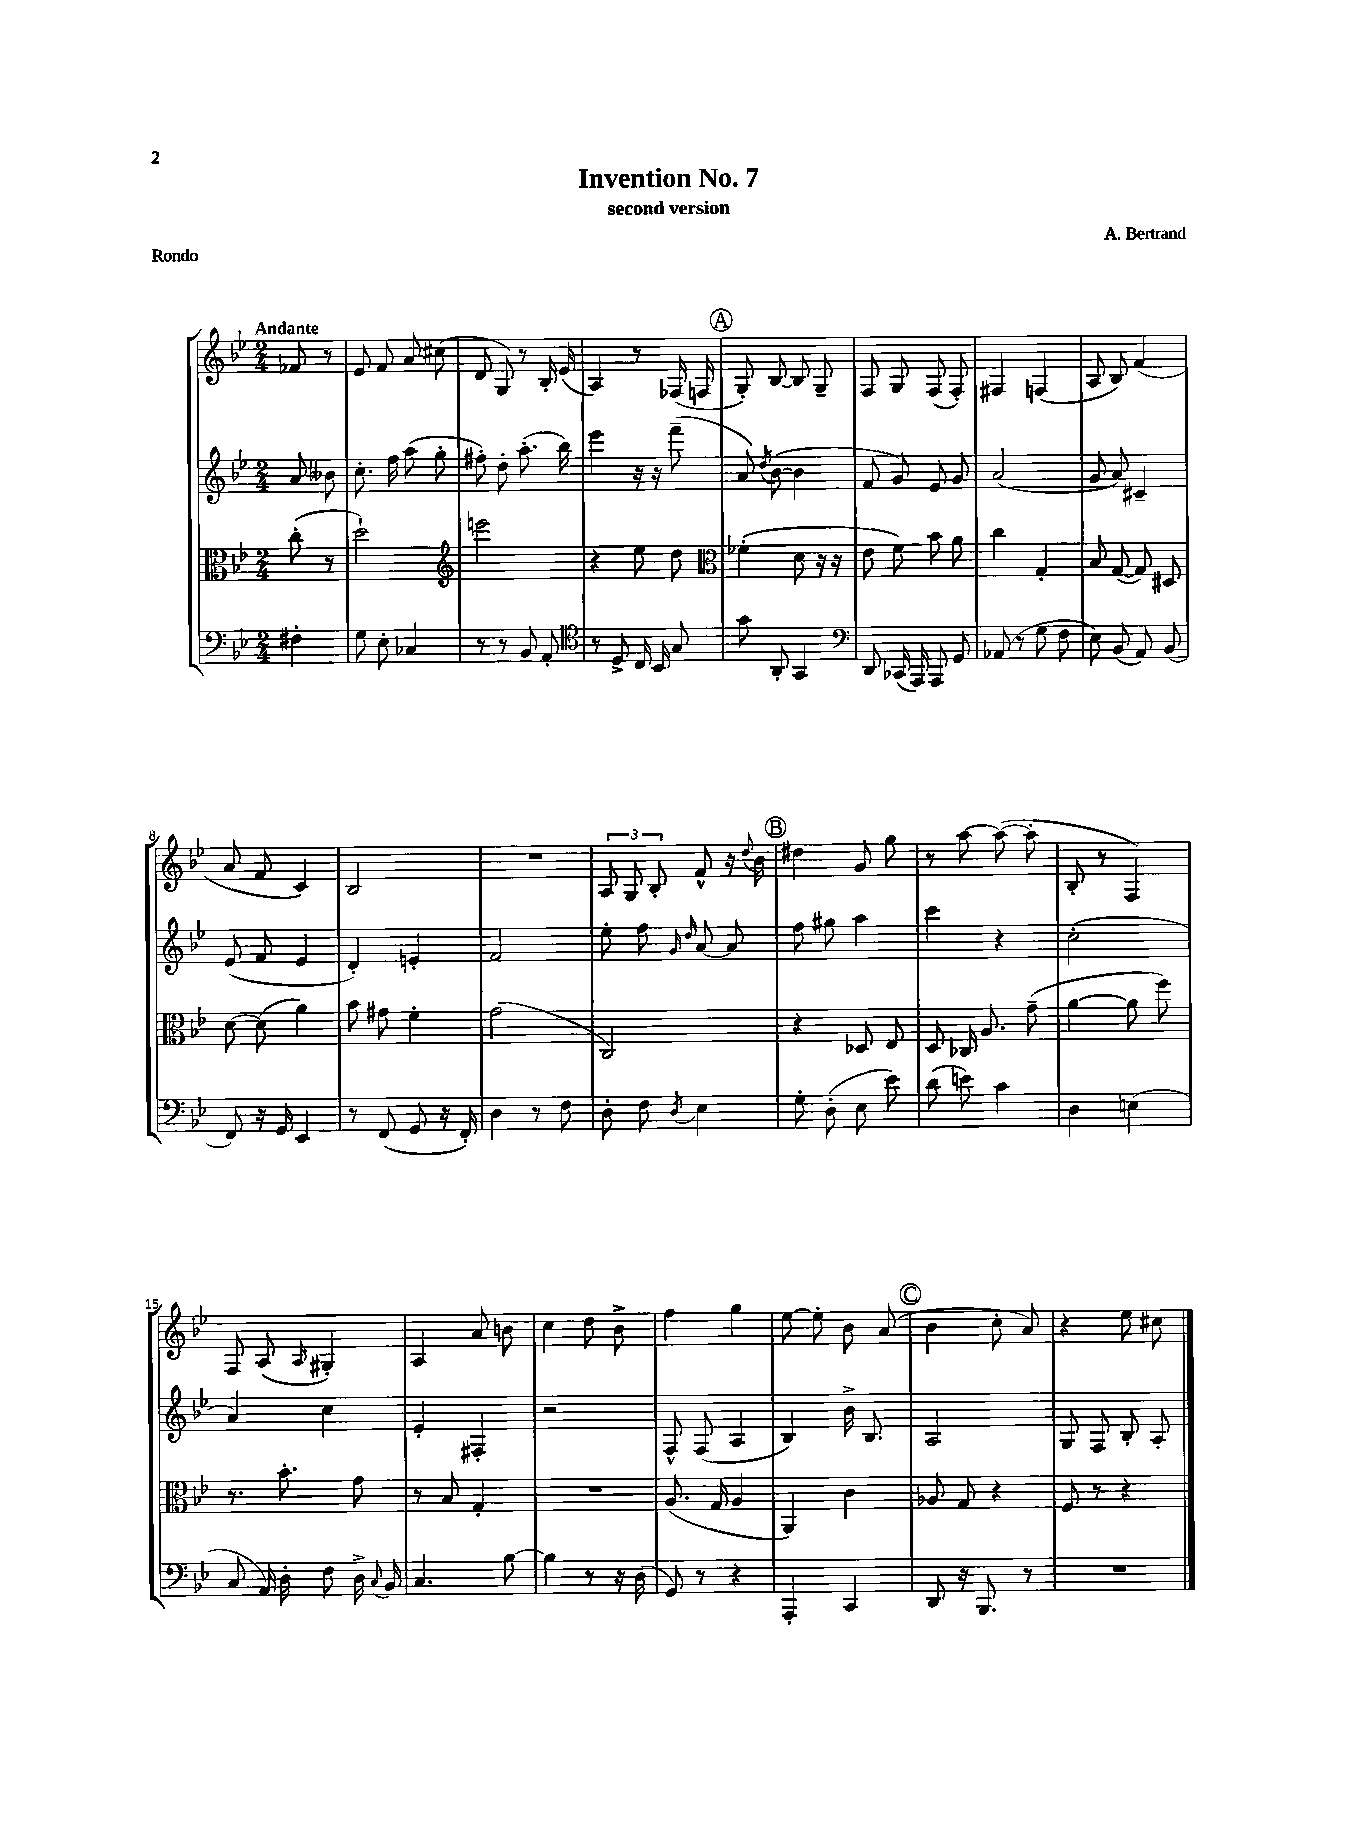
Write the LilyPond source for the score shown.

\header { title = "Invention No. 7" composer = "A. Bertrand" subtitle = "second version" piece = "Rondo" }
<<
\new StaffGroup <<
\new Staff = "s0" {
    \clef treble \key bes \major \numericTimeSignature \time 2/4 \partial 4 \tempo "Andante"
    \autoBeamOff fes'8 r8 |
    ees'8 f'8 a'8 cis''8( |
    d'8 g8) r8 bes16-. ees'16( |
    a4) r8 fes16( f16 |
    \mark \markup { \circle "A" } g8-.) bes8~ bes8 g8-- |
    f8 g8 f8( f8-.) |
    fis4 f4( |
    a8 bes8) f'4( |
    a'8 f'8 c'4) |
    bes2 |
    R2 |
    \tuplet 3/2 { a8 g8 bes8-. } f'8-^ r16 \appoggiatura { d''8 } bes'16 |
    \mark \markup { \circle "B" } dis''4 g'8 g''8 |
    r8 a''8~ a''8~( a''8-. |
    bes8-. r8 f4) |
    f8 a8( \grace { a16 } gis4-.) |
    a4 a'8 b'8 |
    c''4 d''8 bes'8-> |
    f''4 g''4 |
    ees''8~ ees''8-. bes'8 a'8( |
    \mark \markup { \circle "C" } bes'4 c''8-. a'8) |
    r4 ees''8 cis''8 \bar "|." |
}
\new Staff = "s1" {
    \clef treble \key bes \major \numericTimeSignature \time 2/4 \partial 4
    \autoBeamOff a'8 beses'8 |
    c''8.-. f''16 a''8( g''8-. |
    fis''8-.) d''8-. a''8.-.( bes''16) |
    ees'''4 r16 r16 f'''8--( |
    \mark \markup { \circle "A" } a'8) \acciaccatura { d''8 } bes'8~( bes'4 |
    f'8 g'8) ees'8 g'8 |
    a'2( |
    g'8 a'8) cis'4-- |
    ees'8( f'8 ees'4 |
    d'4-.) e'4-. |
    f'2 |
    ees''8-. f''8 \grace { g'16 d''16 } a'8~ a'8 |
    \mark \markup { \circle "B" } f''8 gis''8 a''4 |
    c'''4 r4 |
    c''2-.( |
    a'4) c''4 |
    ees'4-. fis4-. |
    r2 |
    f8-^ f8( a4 |
    bes4) bes'16-> bes8. |
    \mark \markup { \circle "C" } a2 |
    g8 f8 bes8-. a8-. \bar "|." |
}
\new Staff = "s2" {
    \clef alto \key bes \major \numericTimeSignature \time 2/4 \partial 4
    \autoBeamOff c''8-.( r8 |
    d''2-!) |
    \clef treble e'''2 |
    r4 ees''8 d''8 |
    \mark \markup { \circle "A" } \clef alto fes'4-.( d'8 r16 r16 |
    ees'8 f'8) bes'8 a'8 |
    c''4 g4-. |
    bes8 g8~( g8) dis8 |
    d'8~ d'8( a'4) |
    bes'8 gis'8 f'4-. |
    g'2( |
    c2) |
    \mark \markup { \circle "B" } r4 des8 ees8 |
    d8 ces16 a8. g'8--( |
    a'4~ a'8 f''8) |
    r8. bes'8.-. g'8 |
    r8 bes8 g4-. |
    R2 |
    a8.( g16 a4 |
    a,4) c'4 |
    \mark \markup { \circle "C" } aes8 g8 r4 |
    f8 r8 r4 \bar "|." |
}
\new Staff = "s3" {
    \clef bass \key bes \major \numericTimeSignature \time 2/4 \partial 4
    \autoBeamOff fis4-. |
    g8 ees8-. ces4 |
    r8 r8 bes,8 a,8-. |
    \clef tenor r8 d8-> c16 bes,16 g8 |
    \mark \markup { \circle "A" } g'8 a,8-. g,4 |
    \clef bass d,8 ces,16( a,,16) a,,8 g,8 |
    aes,8( r8 g8 f8 |
    ees8) bes,8( a,8) bes,8( |
    f,8) r16 g,16 ees,4 |
    r8 f,8( g,8 r16 f,16-.) |
    d4 r8 f8 |
    d8-. f8 \acciaccatura { d8 } ees4 |
    \mark \markup { \circle "B" } g8-. d8-.( ees8 ees'8) |
    d'8( e'8) c'4 |
    d4 e4( |
    c8 a,16) d16-. f8 d16-> \appoggiatura { c8 } bes,16 |
    c4. bes8~ |
    bes4 r8 r16 d16( |
    g,8) r8 r4 |
    a,,4-. c,4 |
    \mark \markup { \circle "C" } d,8 r16 bes,,8. r8 |
    R2 \bar "|." |
}
>>
>>
